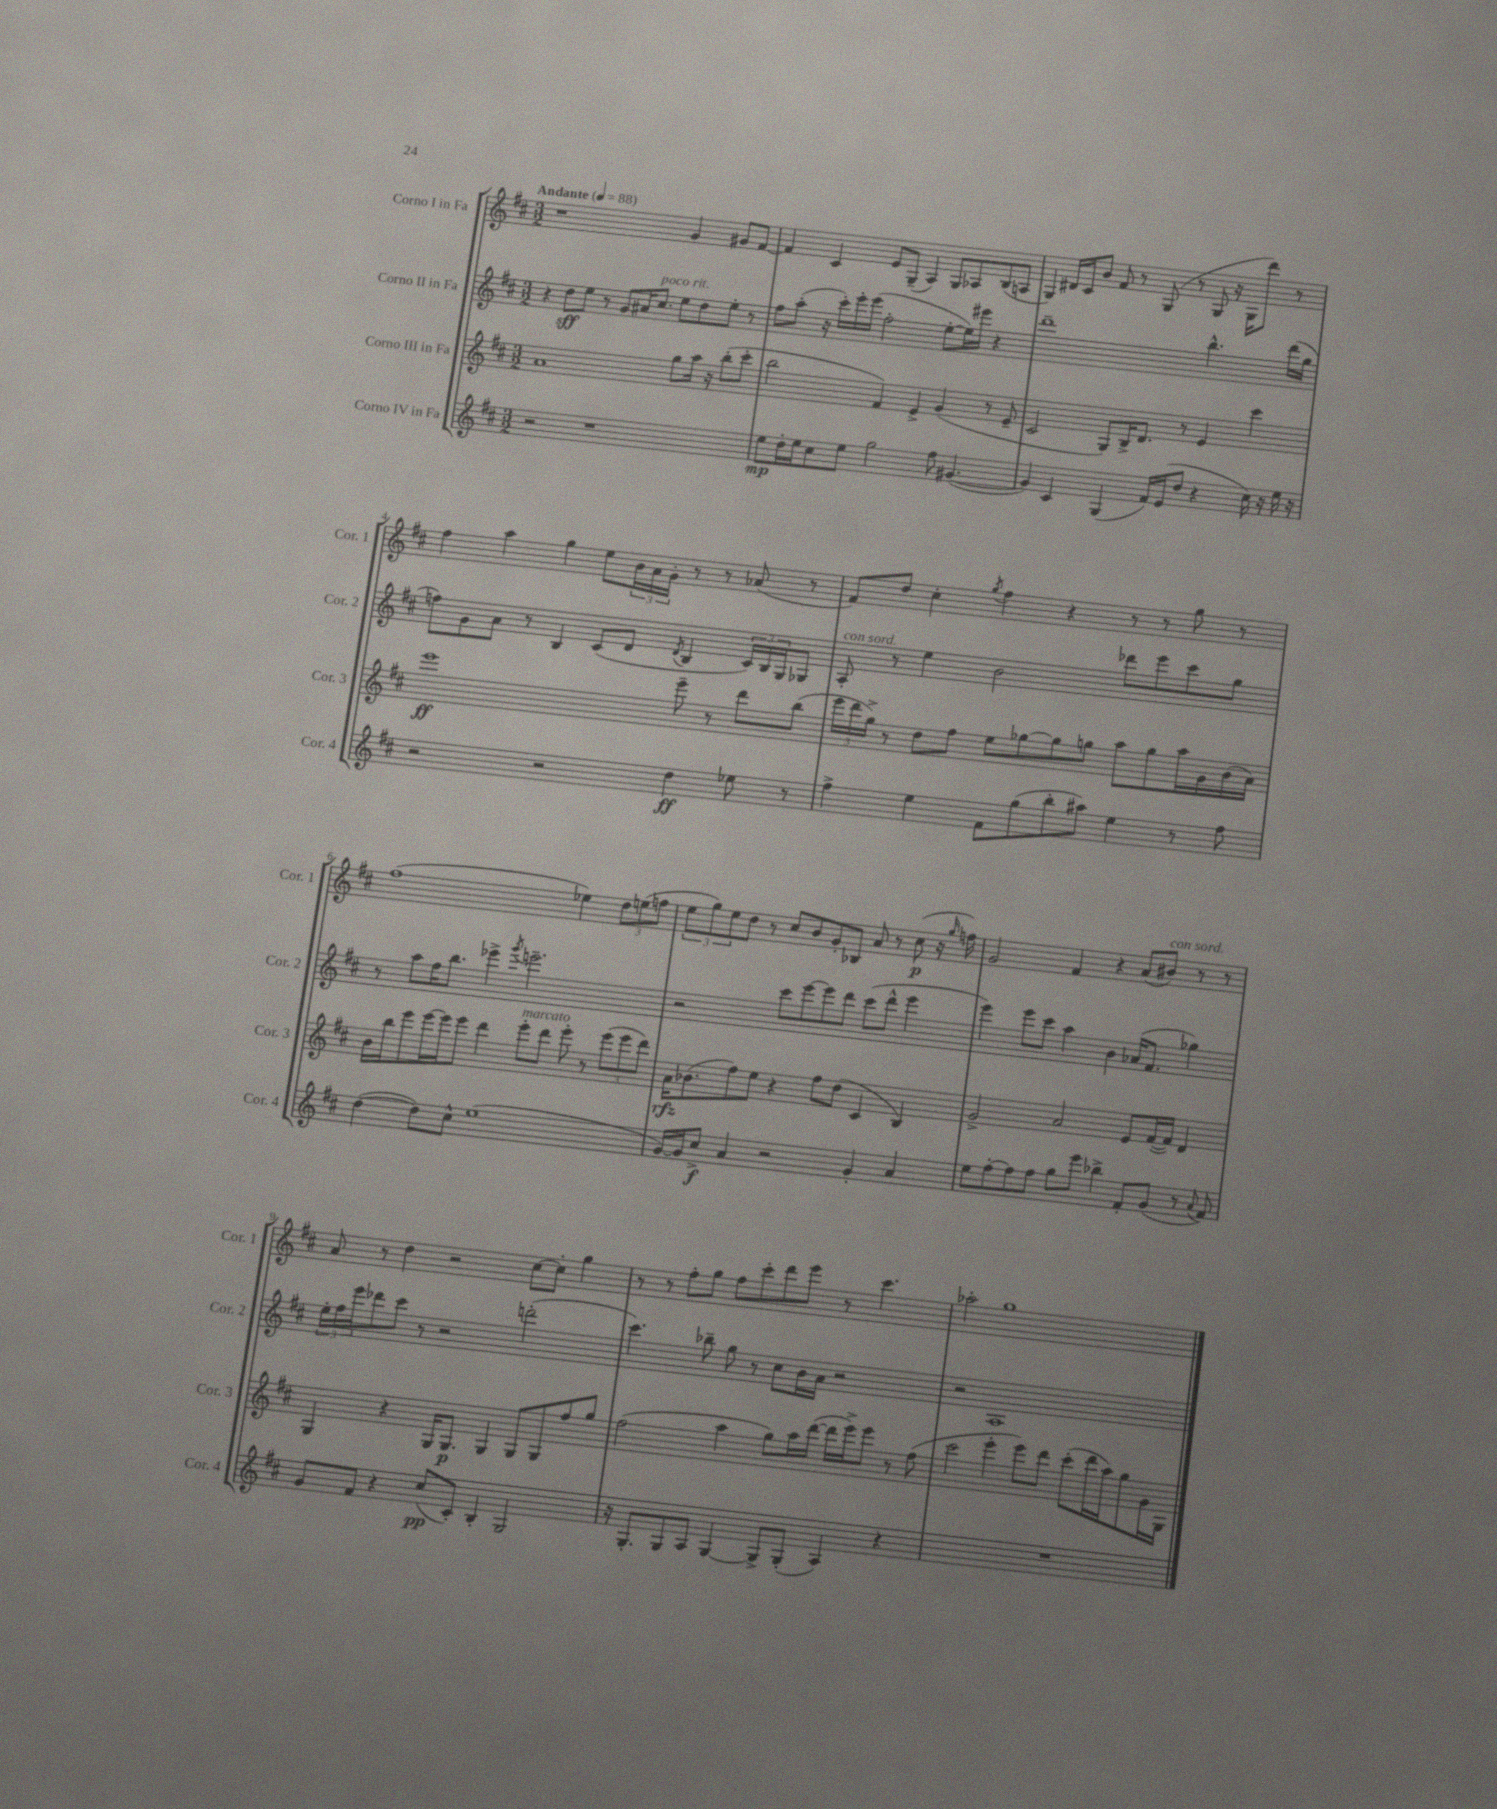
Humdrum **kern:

**kern	**kern	**kern	**kern
*staff4	*staff3	*staff2	*staff1
*clefG2	*clefG2	*clefG2	*clefG2
*k[f#c#]	*k[f#c#]	*k[f#c#]	*k[f#c#]
*M3/2	*M3/2	*M3/2	*M3/2
*MM88	*MM88	*MM88	*MM88
2r	1a	4r	1r
.	.	8dd	.
.	.	8ee	.
1r	.	8r	.
.	.	8g	.
.	.	16a#	.
.	.	8.cc#	.
.	8gg	8ee	4g
.	16aa	8dd	.
.	16r	.	.
.	(8bb'	8ee'	8g#
.	8ccc#'	8r	[8f#
=	=	=	=
8ee	2bb	8ff#	4f#]
16dd'	.	(8aa'	.
16ee	.	.	.
8cc#	.	16r	4c#
.	.	16ccc#')	.
8ee	.	16eee'	.
.	.	(16eee	.
2gg	4f#)	2ff#'	8e
.	.	.	(8G~
.	4e^	.	4A)
8ff#	(4g	[8ee'	8G
([4.g#	.	16ee])	8A-
.	.	16eee#	.
.	8r	4r	(8B
.	8e~	.	8A
=	=	=	=
4g#])	2c#	1ddd~	4G)
4c#	.	.	16d#
.	.	.	16c#
.	.	.	8b
(4G	8G)	.	8f#
.	16B^	.	8r
.	8.d	.	.
16f#)	.	.	(8G
(16e	.	.	.
8dd	8r	.	8r
4r	4e	4.bb^^	8G
.	.	.	16r
.	.	.	16G
16cc#)	4ccc#	.	8ddd)
16r	.	.	.
16ee	.	(16ddd	8r
16r	.	16gg	.
=	=	=	=
2r	1eee	8ff)	4ff#
.	.	8g	.
.	.	8a	4aa
.	.	8r	.
2r	.	4B	4gg
.	.	(8c#	8ee
.	.	8d	24b
.	.	.	24a
.	.	.	24g'
.	.	8qd	.
4dd	8eee~	4B	8r
.	8r	.	8r
8ee-	8ddd	24c#)	(8a-
.	.	24B	.
.	.	24G	.
8r	(8bb	8G-	8r
=	=	=	=
4ff#^	24eee	8A'	8f#)
.	24ddd	.	.
.	24gg^)	.	.
.	8r	8r	8dd
4ee	8dd	4ee	4cc#'
.	8ff#	.	.
.	.	.	8qgg
8f#	8ee	2b	4ff#
(8gg	[8gg-	.	.
8bb'	8gg-]	.	4r
8aa#)	8gg	.	.
4ee	8aa	8ddd-	8r
.	8gg	8eee	8r
8r	16aa	8ccc#	8gg
.	16g	.	.
8ff#	(16b	8gg	8r
.	16a)	.	.
=	=	=	=
([4dd	16b	8r	(1ff#
.	16bb	.	.
.	8eee	8aa	.
8dd])	[16eee	16ff#	.
.	16eee]	8.bb	.
8cc#^^	8eee	.	.
(1ee	4ddd	4eee-^	.
.	.	8qggg	.
.	8eee'	2.eee~	.
.	8ddd	.	.
.	8eee'	.	4ee-)
.	8r	.	.
.	(12eee	.	12dd
.	12eee	.	(12ee
.	12ddd)	.	12ff
=	=	=	=
[16g)	16a	2r	12ee
16g]	(8.b-	.	.
.	.	.	12gg)
8cc#^	.	.	.
.	.	.	12ee
4a	8ff#)	.	8dd
.	8ee	.	8r
2r	4r	8ccc#	8cc#
.	.	[8eee	8b
.	8ff#	8eee]	8g'
.	(8dd	8ddd	8B-
4g'	4c#	(8ccc#	8a
.	.	8ddd^^	8r
4a	4B)	4eee	(8cc#
.	.	.	16r
.	.	.	16qqgg
.	.	.	16ff)
=	=	=	=
8ee	2g^	4eee)	2g
[8ff#'	.	.	.
8ff#]	.	8eee	.
8ff#	.	8ccc#	.
8gg	2a	4aa	4f#
8eee	.	.	.
4bb-^	.	4b	4r
8f#'	8e	(16a-	(8a
.	.	8.f#	.
(8g	([16f#	.	8b#)
.	16f#])	.	.
8r	4d	4gg-)	8r
8qqa	.	.	.
8f#)	.	.	8r
=	=	=	=
8g	4G	24ee'	8a
.	.	24ff#	.
.	.	24eee	.
8f#	.	8ddd-	8r
4r	4r	8ccc#	4dd
.	.	8r	.
(8cc#	16G	2r	2r
.	8.G	.	.
8c#')	.	.	.
4B'	4G	.	.
2G	8G	(2ddd'	[8cc#
.	8G	.	8cc#']
.	8ff#	.	4gg
.	8gg	.	.
=	=	=	=
16r	(2ff#	4.ccc#)	8r
8.G'	.	.	.
.	.	.	8r
8G	.	.	8ff#'
8A	.	8bb-~	8gg
[4G	4aa	8gg	8ff#
.	.	8r	8ccc#'
8G^]	8gg)	8cc#	8ddd
(8G'	16aa	16b	8eee
.	([16ddd	16a	.
4A)	16ddd]	2r	8r
.	16eee^)	.	.
.	8eee	.	4.ccc#
4r	8r	.	.
.	(8ff#	.	.
=	=	=	=
1.r	2ccc#	2r	2aa-'
.	4eee'	1A	1gg
.	8eee)	.	.
.	8ddd	.	.
.	(8ccc#'	.	.
.	16ddd	.	.
.	16aa)	.	.
.	8gg	.	.
.	16g	.	.
.	16G	.	.
==	==	==	==
*-	*-	*-	*-
